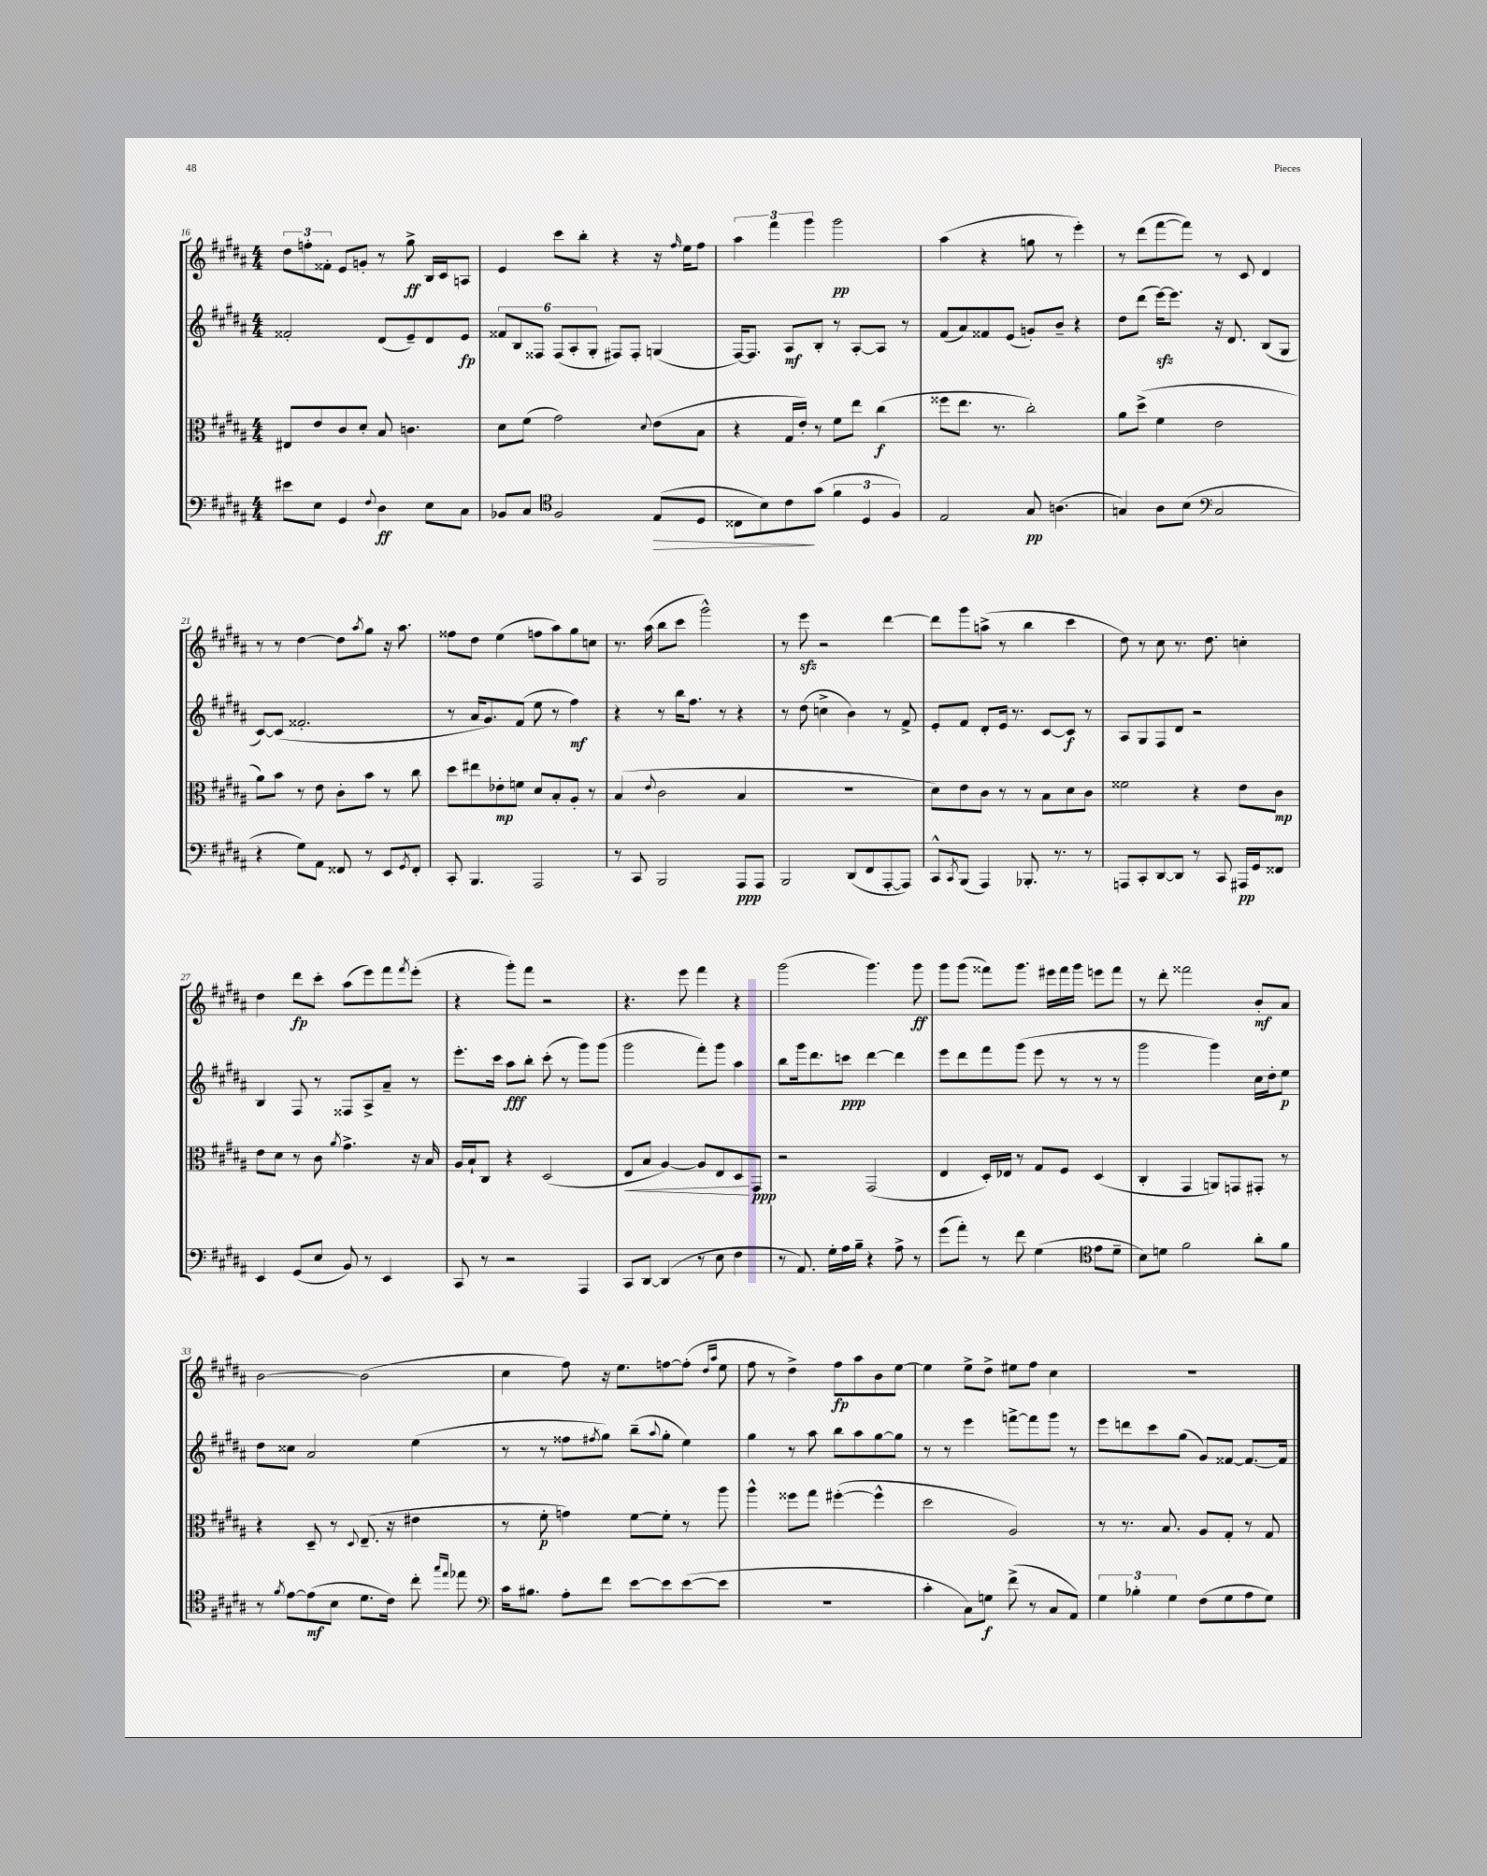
<<
\new StaffGroup <<
\new Staff = "s0" {
    \clef treble \key b \major \numericTimeSignature \time 4/4
    \tuplet 3/2 { dis''8 f''8-. fisis'8-. } e'8 g'8-. r8 gis''8->\ff b16 cis'16 a8 |
    e'4 cis'''8 b''8-. r4 r16 \grace { fis''16 } e''16 fis''8 |
    \tuplet 3/2 { ais''4 fis'''4 gis'''4 } gis'''2\pp |
    ais''4( r4 g''8 r8 e'''4-.) |
    r8 dis'''8( fis'''8~ fis'''8) r8 cis'8 dis'4 |
    r8 r8 dis''4~ dis''8 \acciaccatura { ais''8 } gis''8 r16 ais''8. |
    fisis''8 dis''8 e''4( f''8 ais''8) gis''8 c''8 |
    r8. ais''16( b''8 cis'''8 gis'''2-^) |
    r8 e'''8\sfz r2 dis'''4~ |
    dis'''8 gis'''8 a''8->( r8 b''4 cis'''4 |
    dis''8) r8 cis''8 r8. dis''8. c''4-. |
    dis''4 dis'''8\fp cis'''8-. ais''8( e'''8) fis'''8 \acciaccatura { fis'''8 } e'''8-.( |
    r4 gis'''8-.) fis'''8 r2 |
    r4. e'''8 fis'''4 r4 |
    gis'''2( gis'''4.) gis'''8\ff |
    gis'''8 gis'''8( fisis'''8) gis'''8. eis'''16 fisis'''16 gis'''16 e'''8 fisis'''8 |
    r8 dis'''8-. fisis'''2 b'8-.\mf ais'8 |
    b'2~ b'2( |
    cis''4 fis''8) r16 e''8. f''8~ f''8-.( \grace { dis''16 ais''16 } e''8 |
    fis''8 r8 dis''4->) fis''8\fp ais''8 b'8 e''8~ |
    e''4 e''8-> dis''8-> eis''8 fis''8 cis''4 |
    R1 \bar "|." |
}
\new Staff = "s1" {
    \clef treble \key b \major \numericTimeSignature \time 4/4
    fisis'2-. dis'8( e'8--) dis'8 e'8\fp |
    \tuplet 6/4 { fisis'8 b8 fisis8 fisis8( ais8-. gis8-. } fis8) fis8-. g4( |
    fis16~) fis8. ais8\mf b8-. r8 ais8~-. ais8 r8 |
    fis'8( ais'8) fisis'8 e'8( g'8-.) b'8-- r4 |
    dis''8 dis'''8( e'''16~\sfz) e'''8. r16 dis'8. b8( gis8 |
    cis'8~) cis'8( fisis'2.-. |
    r8 ais'16 gis'8.) fis'8( e''8 r8 fis''4\mf) |
    r4 r8 b''16 fis''8. r8 r4 |
    r8 dis''8( c''4-> b'4) r8 fis'8-> |
    e'8-. fis'8 dis'8-. e'16 r8. cis'8~ cis'8\f r8 |
    ais8 gis8 fis8 dis'8 r2 |
    b4 fis8 r8 fisis8 ais8-> ais'8-- r8 |
    e'''8.-. cis'''16 ais''8\fff b''8-. cis'''8-.( r8 gis'''8) gis'''8( |
    gis'''2 fis'''8-.) gis'''8 ais''4 |
    b''8 gis'''16 dis'''8. c'''8\ppp dis'''4~ dis'''4 |
    e'''8 dis'''8 fis'''8 gis'''8( e'''8 r8 r8 r8 |
    gis'''2 gis'''4) cis''16 dis''16-. e''8\p |
    dis''8 cisis''8 ais'2 e''4( |
    r8 r8 fisis''8 \acciaccatura { fis''8 } gis''8) b''8--( \appoggiatura { ais''8 } gis''8-. e''4) |
    gis''4 r8 ais''8 b''8 ais''8 gis''8~ gis''8 |
    r8 r8 e'''4 f'''8~-> f'''8 gis'''8 r8 |
    e'''8 d'''8 cis'''8 gis''8( gis'8) fisis'8~ fisis'8.~ fisis'16 \bar "|." |
}
\new Staff = "s2" {
    \clef alto \key b \major \numericTimeSignature \time 4/4
    eis8 e'8 cis'8 dis'8-. b8 c'4. |
    dis'8 fis'8( gis'2) \appoggiatura { dis'8 } e'8( b8 |
    r4 gis16 e'16-.) r8 fis'8 e''8 cis''4\f( |
    fisis''8 e''8. r8. cis''2-.) |
    ais'8 dis''8->( fis'4 e'2 |
    ais'8) b'8 r8 e'8 cis'8-. b'8 r8 cis''8 |
    dis''8 eis''8 ees'8-.\mp f'8 dis'8 b8-. ais8-. r8 |
    b4( \appoggiatura { e'8 } cis'2 b4 |
    R1 |
    dis'8) e'8 cis'8 r8 r8 b8 dis'8 cis'8 |
    fisis'2 r4 e'8 cis'8\mp |
    e'8 dis'8 r8 cis'8 \acciaccatura { ais'8 } gis'4.-> r16 b16 |
    ais16 b16-! cis8 r4 dis2( |
    e8\< b8 ais4~) ais8 e8 dis8\! gis,8\ppp |
    r2 gis,2( |
    e4 dis16-.) ees16 r8 gis8 fis8 dis4( |
    cis4-. gis,4 a,8) g,8 gis,8-. r8 |
    r4 dis8-- r8 \appoggiatura { dis8 } e8.--( r16 eis'4 |
    r8 fis'8-.\p g'4) fis'8~ fis'8-. r8 ais''8 |
    ais''4-^ fisis''8 gis''8 fis''4~-.( fis''4-^ |
    dis''2 ais2) |
    r8 r8. b8. ais8 gis8-. r8 gis8 \bar "|." |
}
\new Staff = "s3" {
    \clef bass \key b \major \numericTimeSignature \time 4/4
    eis'8 e8 gis,4 \appoggiatura { fis8 } dis4\ff e8 cis8 |
    bes,8 cis8 \clef tenor fis2 e8\>( dis8 |
    cisis8 b8) cis'8\! gis'8( \tuplet 3/2 { fis'4 dis4 fis4) } |
    e2 gis8\pp a4.( |
    g4) ais8 b8( \clef bass cis2 |
    r4 gis8) ais,8 fisis,8 r8 e,8 \acciaccatura { gis,8 } fisis,8-. |
    cis,8-. b,,4. ais,,2 |
    r8 cis,8 b,,2 ais,,8\ppp ais,,8 |
    b,,2 dis,8( fis,8 ais,,8~-. ais,,8) |
    cis,8-^ \acciaccatura { cis,8 } b,,8( ais,,4) bes,,8.-. r8. r8 |
    a,,8 cis,8-. dis,8~ dis,8 r8 cis,8 ais,,16\pp gis,16 fisis,8 |
    e,4 gis,8( e8 b,8) r8 e,4 |
    cis,8 r8 r2 ais,,4 |
    cis,8 dis,8~ dis,4( r8 e8 fis4 |
    r8 ais,8.) gis16-. ais16 b16-- r4 ais8-> r8 |
    gis'8( ais'8-.) r8 fis'8 gis4( \clef tenor e'8 dis'8-- |
    b8) d'8 fis'2 ais'8-. fis'8 |
    r8 \acciaccatura { fis'8 } e'8~ e'8\mf( b8 dis'8. cis'16) cis''8-. \grace { gis''16 e''16 } ees''8 |
    \clef bass cis'16 bis8. ais8-. fis'8 e'8~ e'8 e'8~( e'8 |
    R1 |
    cis'4-. cis8) g8\f fis'8->( r8 cis8 ais,8) |
    \tuplet 3/2 { gis4 bes4-. gis4 } fis8( gis8 ais8 gis8) \bar "|." |
}
>>
>>
\layout { \context { \Score currentBarNumber = #16 } }
